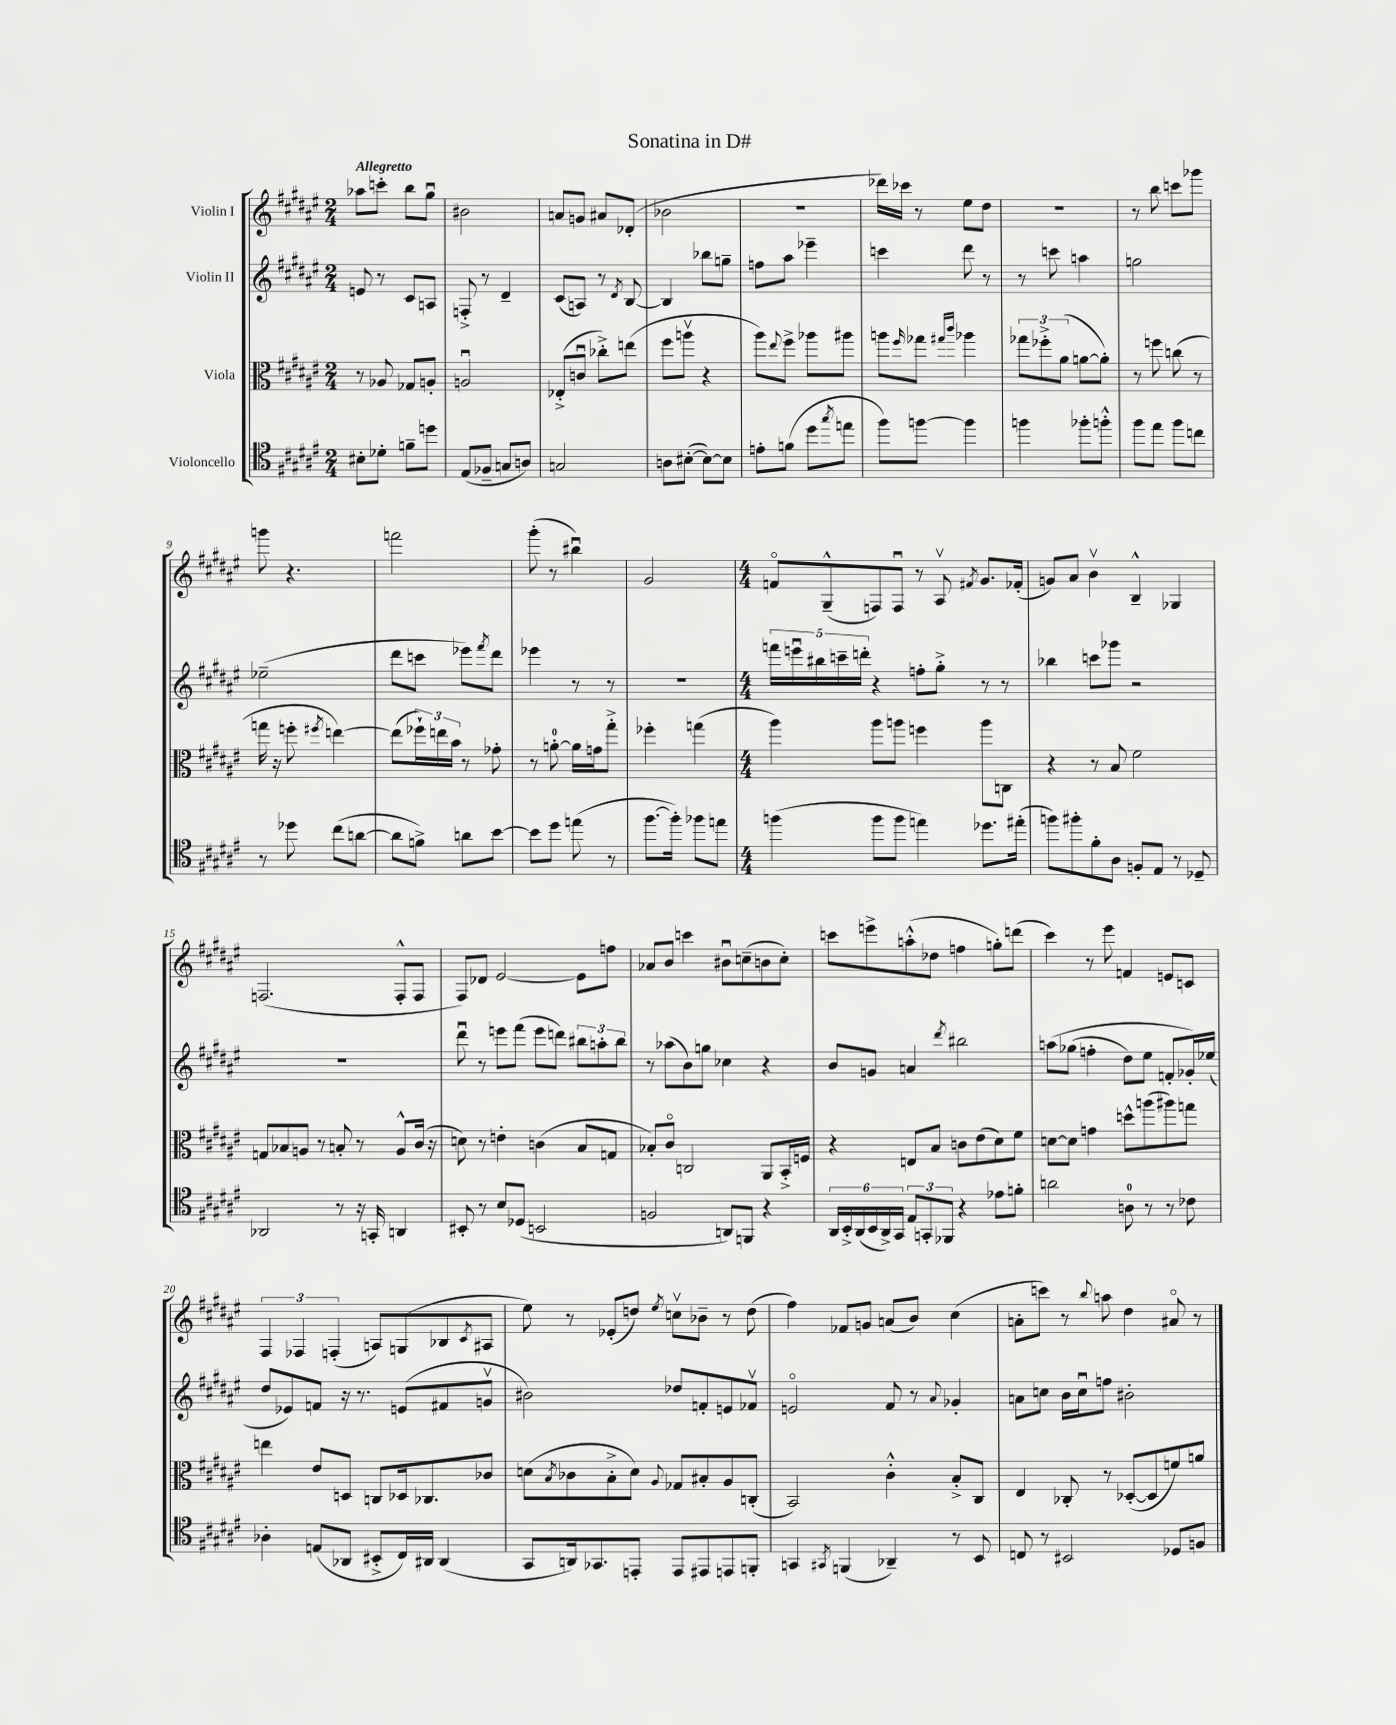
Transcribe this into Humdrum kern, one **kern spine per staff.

**kern	**kern	**kern	**kern
*staff4	*staff3	*staff2	*staff1
*clefC4	*clefC3	*clefG2	*clefG2
*k[f#c#g#d#a#e#]	*k[f#c#g#d#a#e#]	*k[f#c#g#d#a#e#]	*k[f#c#g#d#a#e#]
*M2/4	*M2/4	*M2/4	*M2/4
8B#'\L	8r	8e/	8aa-\L
8d-'\J	8A-/	8r	8ccc'\J
8f~\L	8G-/L	8c#/L	8bb\L
8dd\J	8A'/J	8A/J	8gg#u\J
=	=	=	=
(8E#/L	2Au/	8F'^/	2b#\
8F-~/J	.	8r	.
8G/L	.	4d#~/	.
8A/J)	.	.	.
=	=	=	=
2G/	(8E-'^/L	(8c#/L	8a/L
.	8cu/J	8A/J)	8g/J
.	8cc-'^\L)	8r	8a#/L
.	.	8qd#/	.
.	(8ee\J	[8B/	(8d-'/J
=	=	=	=
8A\L	8ff#\L	4B/]	2b-\
([8B#'\J	8aav\J	.	.
8B#\_L)	4r	8bb-\L	.
8B#\]J	.	8gg~\J	.
=	=	=	=
8e'\L	8aa#\L)	8ff\L	2r
.	8qqee#/	.	.
(8f\J	8ff#^\J	8aa#\J	.
8dd#\L	8aa-\L	4eee-~\	.
8qgg#/	.	.	.
8ee\J	8aa#\J	.	.
=	=	=	=
8ff#\L)	8aa\L	4ccc\	16ddd-\LL)
.	.	.	16ccc-\JJ
.	16qqff#/	.	.
[8ff\J	8gg-\J	.	8r
.	16qqgg#/LL	.	.
.	16qqccc#/JJ	.	.
4ff\]	4aa-\	8ddd#\	8ee#\L
.	.	8r	8dd#\J
=	=	=	=
4ff\	12gg-\L	8r	2r
.	12ff-'^\	.	.
.	.	8ccc\	.
.	(12a#\J	.	.
8ff-'\L	[8a\L	4aa\	.
8ff'^^\J	8a'\]J)	.	.
=	=	=	=
8ff#\L	8r	2gg\	8r
8ee#\J	8ff\	.	8bb\
8ff#\L	(8cc\	.	8ccc\L
8cc\J	8r	.	8ggg-\J
=	=	=	=
8r	16gg\	(2ee-~\	8ggg\
.	16r	.	.
8dd-\	8ff'\	.	4.r
.	8qff#/	.	.
(8cc#\L	[4ee\)	.	.
[8a\J	.	.	.
=	=	=	=
8a\]L	(8ee\]L	8ddd#\L	2fff\
8f^\J)	24ff-`\L)	8ccc\J	.
.	24ee\	.	.
.	24b\JJ	.	.
8a\L	8r	8eee-\L)	.
.	.	8qfff#/	.
[8b\J	8g-'\	8ddd#\J	.
=	=	=	=
8b\]L	8r	4eee-\	(8ggg#'\
8dd#\J	[8a'\	.	8r
(8ee\	16a\]LL	8r	4bb#u\)
.	16g\J	.	.
8r	8gg#'^\J	8r	.
=	=	=	=
[8.ff#\L	4ff-'\	2r	2g#/
16ff#'\]Jk)	.	.	.
8ff-\L	(4gg\	.	.
8ee\J	.	.	.
=	=	=	=
*M4/4	*M4/4	*M4/4	*M4/4
(4ff\	4aa#\)	20fff\LL	8fo/L
.	.	20eeeu\	.
.	.	20bb#\	.
.	.	.	(8G#~^^/
.	.	20ccc~\	.
.	.	20ddd'\JJ	.
8ff\L	8aa#\L	4r	8F/)
8ff\J	8aa\J	.	8Fu/J
4ee\)	4ff\	8ff'\L	8r
.	.	8gg#'^\J	8A#v/
.	.	.	8qf#/
8.dd-\L	8aa\L	8r	8.g#/L
.	8C\J	8r	.
(16ee#'\Jk	.	.	(16f-'/Jk
=	=	=	=
8ff\L)	4r	4bb-\	8g/L)
8ff#'\	.	.	8a#/J
8f#'\	8r	8ccc\L	4bv\
8A#\J	8B/	8ggg-\J	.
8F'/L	2f#\	2r	4B~^^/
8E#/J	.	.	.
8r	.	.	4G-/
8D-~/	.	.	.
=	=	=	=
2AA-/	8G/L	1r	(2.F/
.	8B-/	.	.
.	8A/J	.	.
.	8r	.	.
8r	8B'/	.	.
16r	8r	.	.
16GG'/	.	.	.
4AA/	8A^^/L	.	8F'^^/L
.	(16c#/Jk	.	8F/J
.	16r	.	.
=	=	=	=
8BB#'/	8d\)	8ddd#u\	8F#/L)
8r	8r	8r	8d-/J
8B/L	4e'\	8eee\L	[2e#/
(8D-/J	.	(8fff#\J	.
2BB/	(4c\	8eee\L	.
.	.	8ddd\J)	.
.	8B/L	12bb#\L	8e#\]L
.	.	12aa'\	.
.	8G/J	.	8ff\J
.	.	12bb#\J	.
=	=	=	=
2F/	8B-'/L)	8r	8a-/L
.	8c#o/J	(8aa-\L	8b/J
.	2C/	8b\)	4ccc\
.	.	8gg\J	.
8AA/L)	.	4cc-\	8b#u\L
8FF/J	.	.	(8cc~\
4r	8AA#/L	4r	8b\
.	16BB'^/L	.	8cc'\J)
.	16F/JJ	.	.
=	=	=	=
24AA#/LL	4r	8b/L	8ccc\L
24BB'^/	.	.	.
(24AA#/	.	.	.
24BB/	.	8g/J	8eee^\
24AA#^/)	.	.	.
24GG#/JJ	.	.	.
12E#/L	8E/L	4a/	(8aa'^^\
12GG'/	.	.	.
.	8B/J	.	8dd-\J
12FF-/J	.	.	.
.	.	8qddd#/	.
4r	8c\L	2bb#\	4ff\
.	(8e#\	.	.
8e-\L	8d#\)	.	8gg'\L)
8f'\J	8f#\J	.	(8ddd\J
=	=	=	=
2a\	[8d\L	&(8aa\L	4ccc#\)
.	8d\]J	(8gg-\J	.
.	4g\	4ff'\	8r
.	.	.	8eee#\
8A\	8dd^^\L	8dd#\L)	4f/
8r	(8aa\	8ee#\J	.
8r	8aa#\)	8f'/L	8e/L
8c-\	8gg\J	16g-'/L&)	8c/J
.	.	(16ee-/JJ	.
=	=	=	=
4A-'\	4ee\	8dd#/L	6F#/
.	.	8e-/)	.
.	.	.	6F-/
(8E/L	8e#/L	8f/J	.
.	.	.	(6F'/
8AA-/J	8D/J	16r	.
.	.	8.r	.
8BB#'^/L	8C/L	.	8A/L)
16C#/L)	16D-/k	(8e/L	(8G/
16AA#/JJ	8.C-/	.	.
(4AA#/	.	8f#/	8B-/
.	.	.	8qc#/
.	8c-/J	8gv/J	8A#/J
=	=	=	=
8GG#/L	(8d\L	2b#\)	8ee#\)
.	8qB/	.	.
16AA/k)	8c-\	.	8r
8.GG-/	.	.	.
.	8B'^\	.	(8e-'/L
8EE'/J	8d\J)	.	8dd/J)
.	8qqA#/	.	8qee#/
8EE/L	8G-/L	8dd-/L	8ccv\L
8EE#/	8B#'/	8f'/	8b-~\J
8EE/	8A#/	8e/	8r
8FF'/J	(8C'/J	8f-v/J	(8dd\
=	=	=	=
4GG/	2BB/)	2eo/	4ff#\)
8qGG#/	.	.	.
(4FF/	.	.	8f-/L
.	.	.	8g/J
4AA-~/)	4c#'^^\	8f#/	(8a/L
.	.	8r	8b/J)
.	.	8qqa#/	.
8r	8B'^/L	4g-'/	(4cc#\
8BB/	8C#/J	.	.
=	=	=	=
8C/	4E#/	8a\L	8a'\L
8r	.	8cc\J	8ccc\J)
2BB#/	8C-'/	16b\LL	8r
.	.	16ccu\J	.
.	.	.	8qqbb/
.	8r	8ff\J	8aa\
.	([8D-'/L	2b#'\	4dd#\
.	8D-/]	.	.
8D-/L	8f/)	.	8a#o/
8F/J	8a/J	.	8r
==	==	==	==
*-	*-	*-	*-
